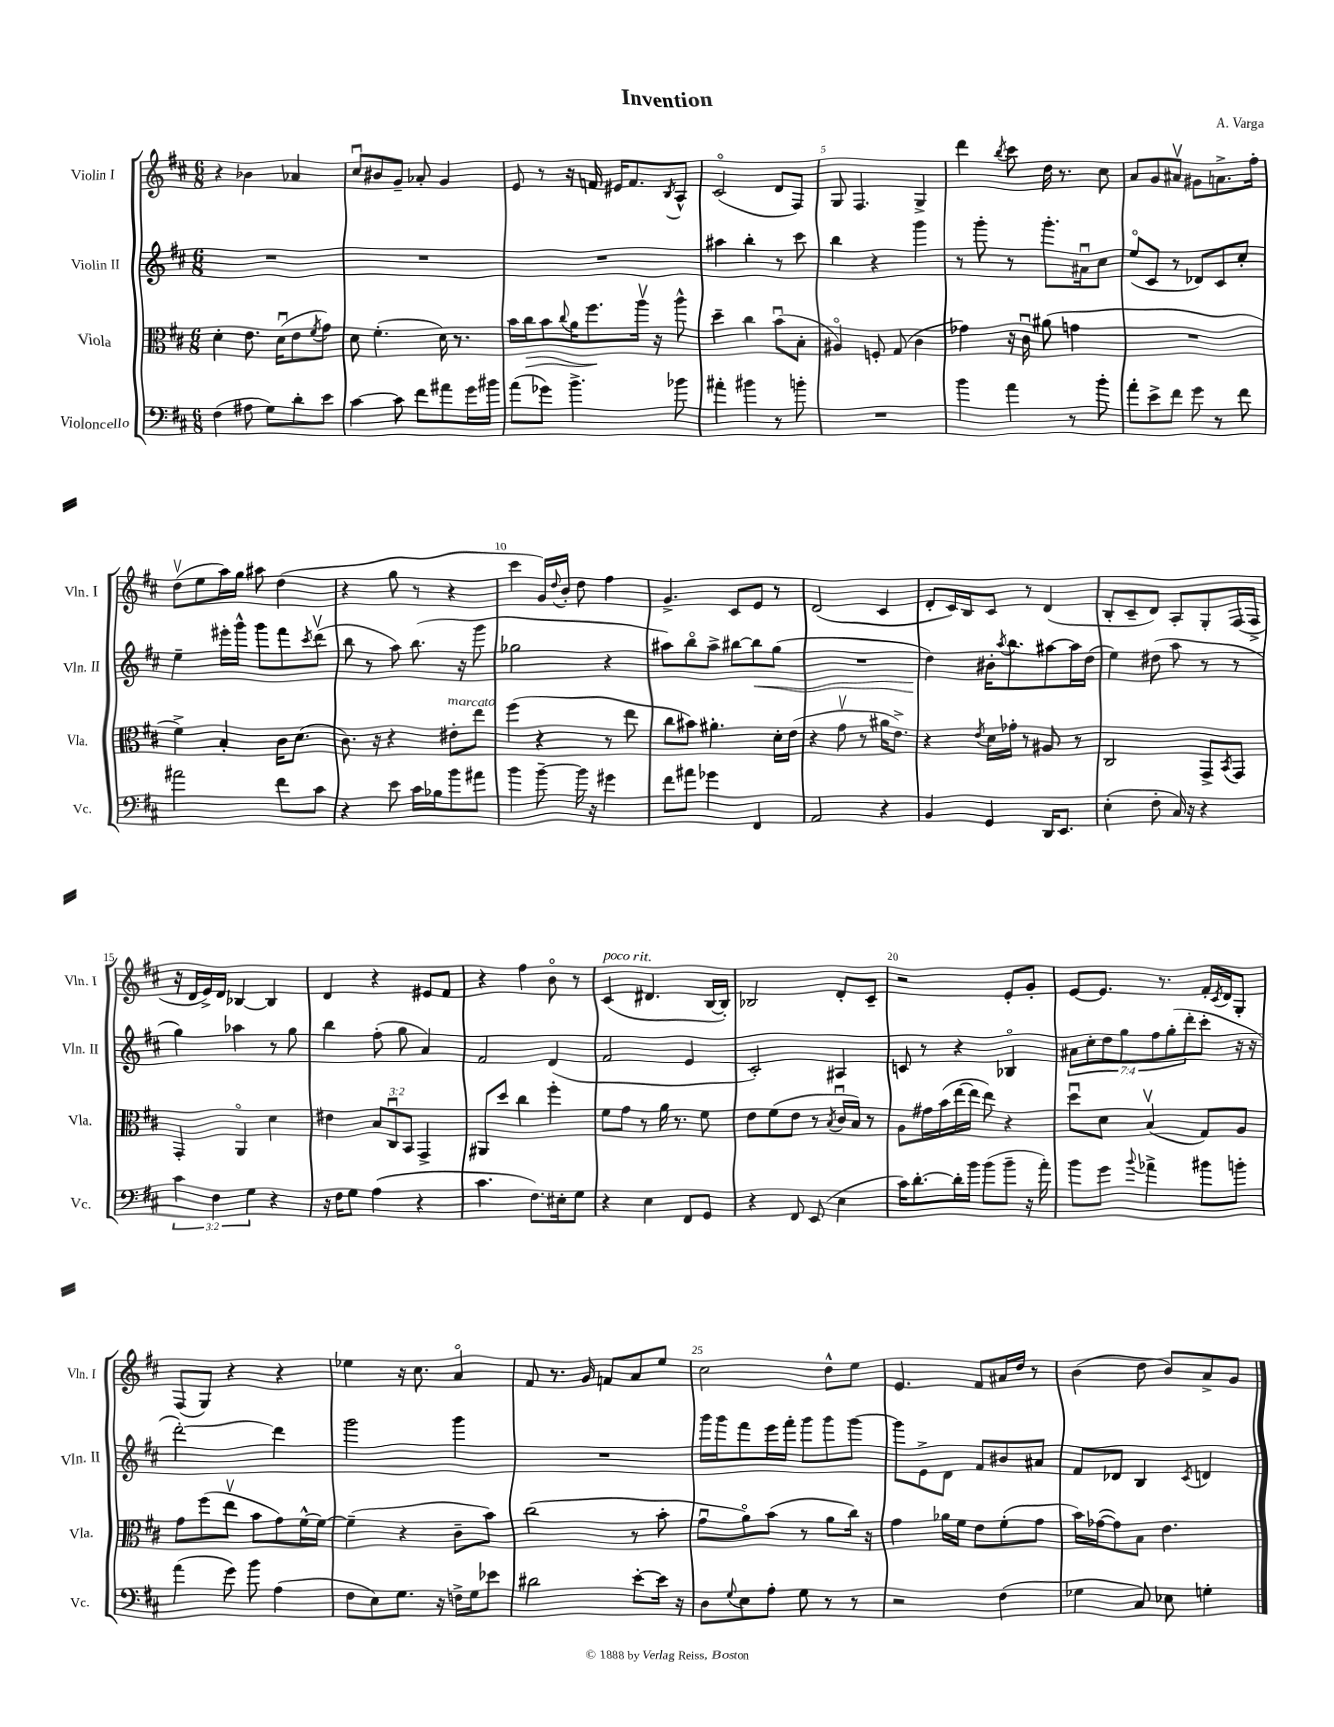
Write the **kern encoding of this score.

**kern	**kern	**kern	**kern
*staff4	*staff3	*staff2	*staff1
*clefF4	*clefC3	*clefG2	*clefG2
*k[f#c#]	*k[f#c#]	*k[f#c#]	*k[f#c#]
*M6/8	*M6/8	*M6/8	*M6/8
(4F#	4d'	2.r	4r
8A#	8.e	.	4b-
8G)	.	.	.
.	(16du	.	.
8d'	8e	.	4a-
.	8qf#	.	.
8e	8g)	.	.
=	=	=	=
[4c#	8d	2.r	8cc#u
.	(4.f#'	.	8b#
8c#]	.	.	8g~
8f#	.	.	8a-'
8a#	16d)	.	4g
.	8.r	.	.
16g	.	.	.
16b#	.	.	.
=	=	=	=
(8a	16b	2.r	8e
.	16cc#	.	.
8g-)	8b	.	8r
.	8qqcc#	.	.
4.b^	16a	.	16r
.	8.ff#	.	16f
.	.	.	16e#
.	.	.	8.f
.	16aav	.	.
.	16r	.	.
.	.	.	8qB
8b-	8aa^^	.	8A^^
=	=	=	=
4a#'	4dd~	4aa#	(2c#o
4b#	4cc#	4bb'	.
8r	(8bu	8r	8d
8b'	8B'	8ccc#	8F#)
=	=	=	=
2.r	4A#o)	4bb	8G
.	.	.	4.F#
.	8F'	4r	.
.	(8G	.	.
.	4c#	4ggg	4G^
=	=	=	=
4b	4g-)	8r	4ddd
.	.	8ggg'	.
.	.	.	8qbb
4a	16r	8r	8ccc#
.	16c#u	.	.
.	(8a#	8.ggg'	16dd
.	.	.	8.r
8r	4g	.	.
.	.	16a#u	.
8b'	.	8cc#	8cc#
=	=	=	=
8a'	2.r	(8eeo	8a
8e^	.	8c#	8g
8f#	.	8r	8a#v
8g	.	8d-)	8g#
8r	.	8c#	8.a^
8f#	.	8cc#'	.
.	.	.	16ff#'
=	=	=	=
2a#	4f#^)	4ee~	(8ddv
.	.	.	8ee
.	4B'	16eee#'	16aa)
.	.	16ggg^^	16gg
.	.	8ggg	8aa#
8f#	16c#	8fff#	(4dd
.	(8.d	.	.
.	.	8qccc#	.
8c#	.	(8dddv	.
=	=	=	=
4r	8.c#)	8bb	4r
.	.	8r	.
.	16r	.	.
8e	4r	8aa)	8gg
16c#	.	(8.bb	8r
16B-	.	.	.
8b	8e#'	.	4r
.	.	16r	.
8a#	8ee	8ggg	.
=	=	=	=
4b	(4ff#	2gg-	4ccc#
[8b~	4r	.	16g)
.	.	.	8qqdd
.	.	.	16b'
16b]	.	.	8dd
16r	.	.	.
4g#	8r	4r	4ff#
.	8ee	.	.
=	=	=	=
8f#	8cc#	8aa#)	4.g^
8a#	8b#)	8bbo	.
4g-	4.a#'	8aa#^	.
.	.	[8bb#	8c#
4FF#	.	8bb#]	8e
.	16d'	(8gg	8r
.	(16e	.	.
=	=	=	=
2AA	4r	2.r	(2d
.	8gv	.	.
.	8r	.	.
4r	16a#	.	4c#
.	8.e^)	.	.
=	=	=	=
4BB	4r	4dd)	8d'
.	.	.	16c#)
.	.	.	16B
.	8qe	.	.
4GG	16d	16b#'	8c#
.	.	8qaa	.
.	16g-'	8.bb	.
.	8r	.	8r
16DD	8A#	[8aa#	(4d
8.EE	.	.	.
.	8r	16aa#]	.
.	.	(16dd	.
=	=	=	=
(4E'	2C#	4ee)	8B'
.	.	.	8c#~
8F#'	.	(8dd#	8d)
16C#)	.	8aa	8A'
16r	.	.	.
4r	8GG^	8r	8G'
.	8qBB	.	.
.	8GG	8r	(16F#
.	.	.	16F#^
=	=	=	=
6c#	4GG'	4gg)	16r
.	.	.	16d
.	.	.	16e^)
6F#	.	.	.
.	.	.	16d
.	4AAo	4aa-	[4B-
6G	.	.	.
4r	4d	8r	4B-]
.	.	8gg	.
=	=	=	=
16r	4e#	4bb	4d
16F#	.	.	.
8G	.	.	.
(4A	12B	(8ff#'	4r
.	12C#u	.	.
.	.	8gg	.
.	12BB	.	.
4r	4GG^	4a)	8e#
.	.	.	8f#
=	=	=	=
4.c#	8AA#	2f#	4r
.	8dd	.	.
.	4cc#	.	4ff#
8.F#)	.	.	.
.	4ff#'	(4d	8bo
16E#'	.	.	.
8G	.	.	8r
=	=	=	=
4r	8f#	2f#	(4c#
.	8g	.	.
4E	8r	.	4.d#
.	16a	.	.
.	8.r	.	.
8FF#	.	4e	.
8GG	8f#	.	[16B
.	.	.	16B'])
=	=	=	=
4r	8e	2c#')	2B-
.	(8f#	.	.
8FF#	8e	.	.
(8EE	8r	.	.
.	8qB	.	.
4E	16c#u	4A#	8d'
.	16B)	.	.
.	8r	.	8c#~
=	=	=	=
16c#)	8A	8c	2r
[8.d'	.	.	.
.	16g#	8r	.
.	(16b	.	.
16d']	[16ee	4r	.
16b	16ee]	.	.
(8b	8ee)	.	.
8b~	4r	4B-o	8e'
16r	.	.	8g'
16a')	.	.	.
=	=	=	=
8b	8ddu	14a#	[8e
.	.	14cc#'	.
8g	8d	.	8.e]
.	.	14dd	.
.	.	14gg	.
8qqb	.	.	.
4a-^	(4Bv	.	.
.	.	14ff#	.
.	.	.	8.r
.	.	(14gg'	.
.	.	14ddd'	.
8b#	8G)	8ccc#'	16f#'
.	.	.	8qc#
.	.	.	16d
8b'	8A	16r	8G'
.	.	16r	.
=	=	=	=
(4a	8g	[2ddd')	(8F#
.	(8ff#	.	8G)
8g)	8eev	.	4r
8b	8b	.	.
(4A	8g)	4ddd]	4r
.	[16f#^^	.	.
.	16f#_	.	.
=	=	=	=
8F#	(4f#~]	2ggg	4ee-
8E)	.	.	.
8.G	4r	.	16r
.	.	.	8.cc#
16r	.	.	.
16F^	8c#~	4ggg	4ao
16G	.	.	.
8e-	8b)	.	.
=	=	=	=
2d#	(2cc#	2.r	8f#
.	.	.	8.r
.	.	.	16g
.	.	.	8f
[8e'	8r	.	8a
16e]	8b'	.	8ee
16r	.	.	.
=	=	=	=
8D	8gu	16ggg	2cc#
.	.	16ggg	.
8qqG	.	.	.
8E	8ao)	8fff#	.
8A'	(8b	16eee	.
.	.	16fff#'	.
8G	8r	8ggg	.
8r	8a	8ggg	8dd^^
8r	16cc#)	[8ggg	8ee
.	16r	.	.
=	=	=	=
2r	4g	8ggg]	4.e
.	.	8e^	.
.	16a-	8d	.
.	16f#	.	.
.	8e	8f#	8f#
(4F#	(8f#'	8b#	16a#
.	.	.	16dd
.	8g	8a#	8r
=	=	=	=
4G-	16b)	8f#	(4b
.	([16g-	.	.
.	8g-])	8d-	.
8C#)	8B	4B	8dd
8E-	4.e	.	8b)
.	.	8qc#	.
4G'	.	4d	8a^
.	.	.	8g
==	==	==	==
*-	*-	*-	*-
